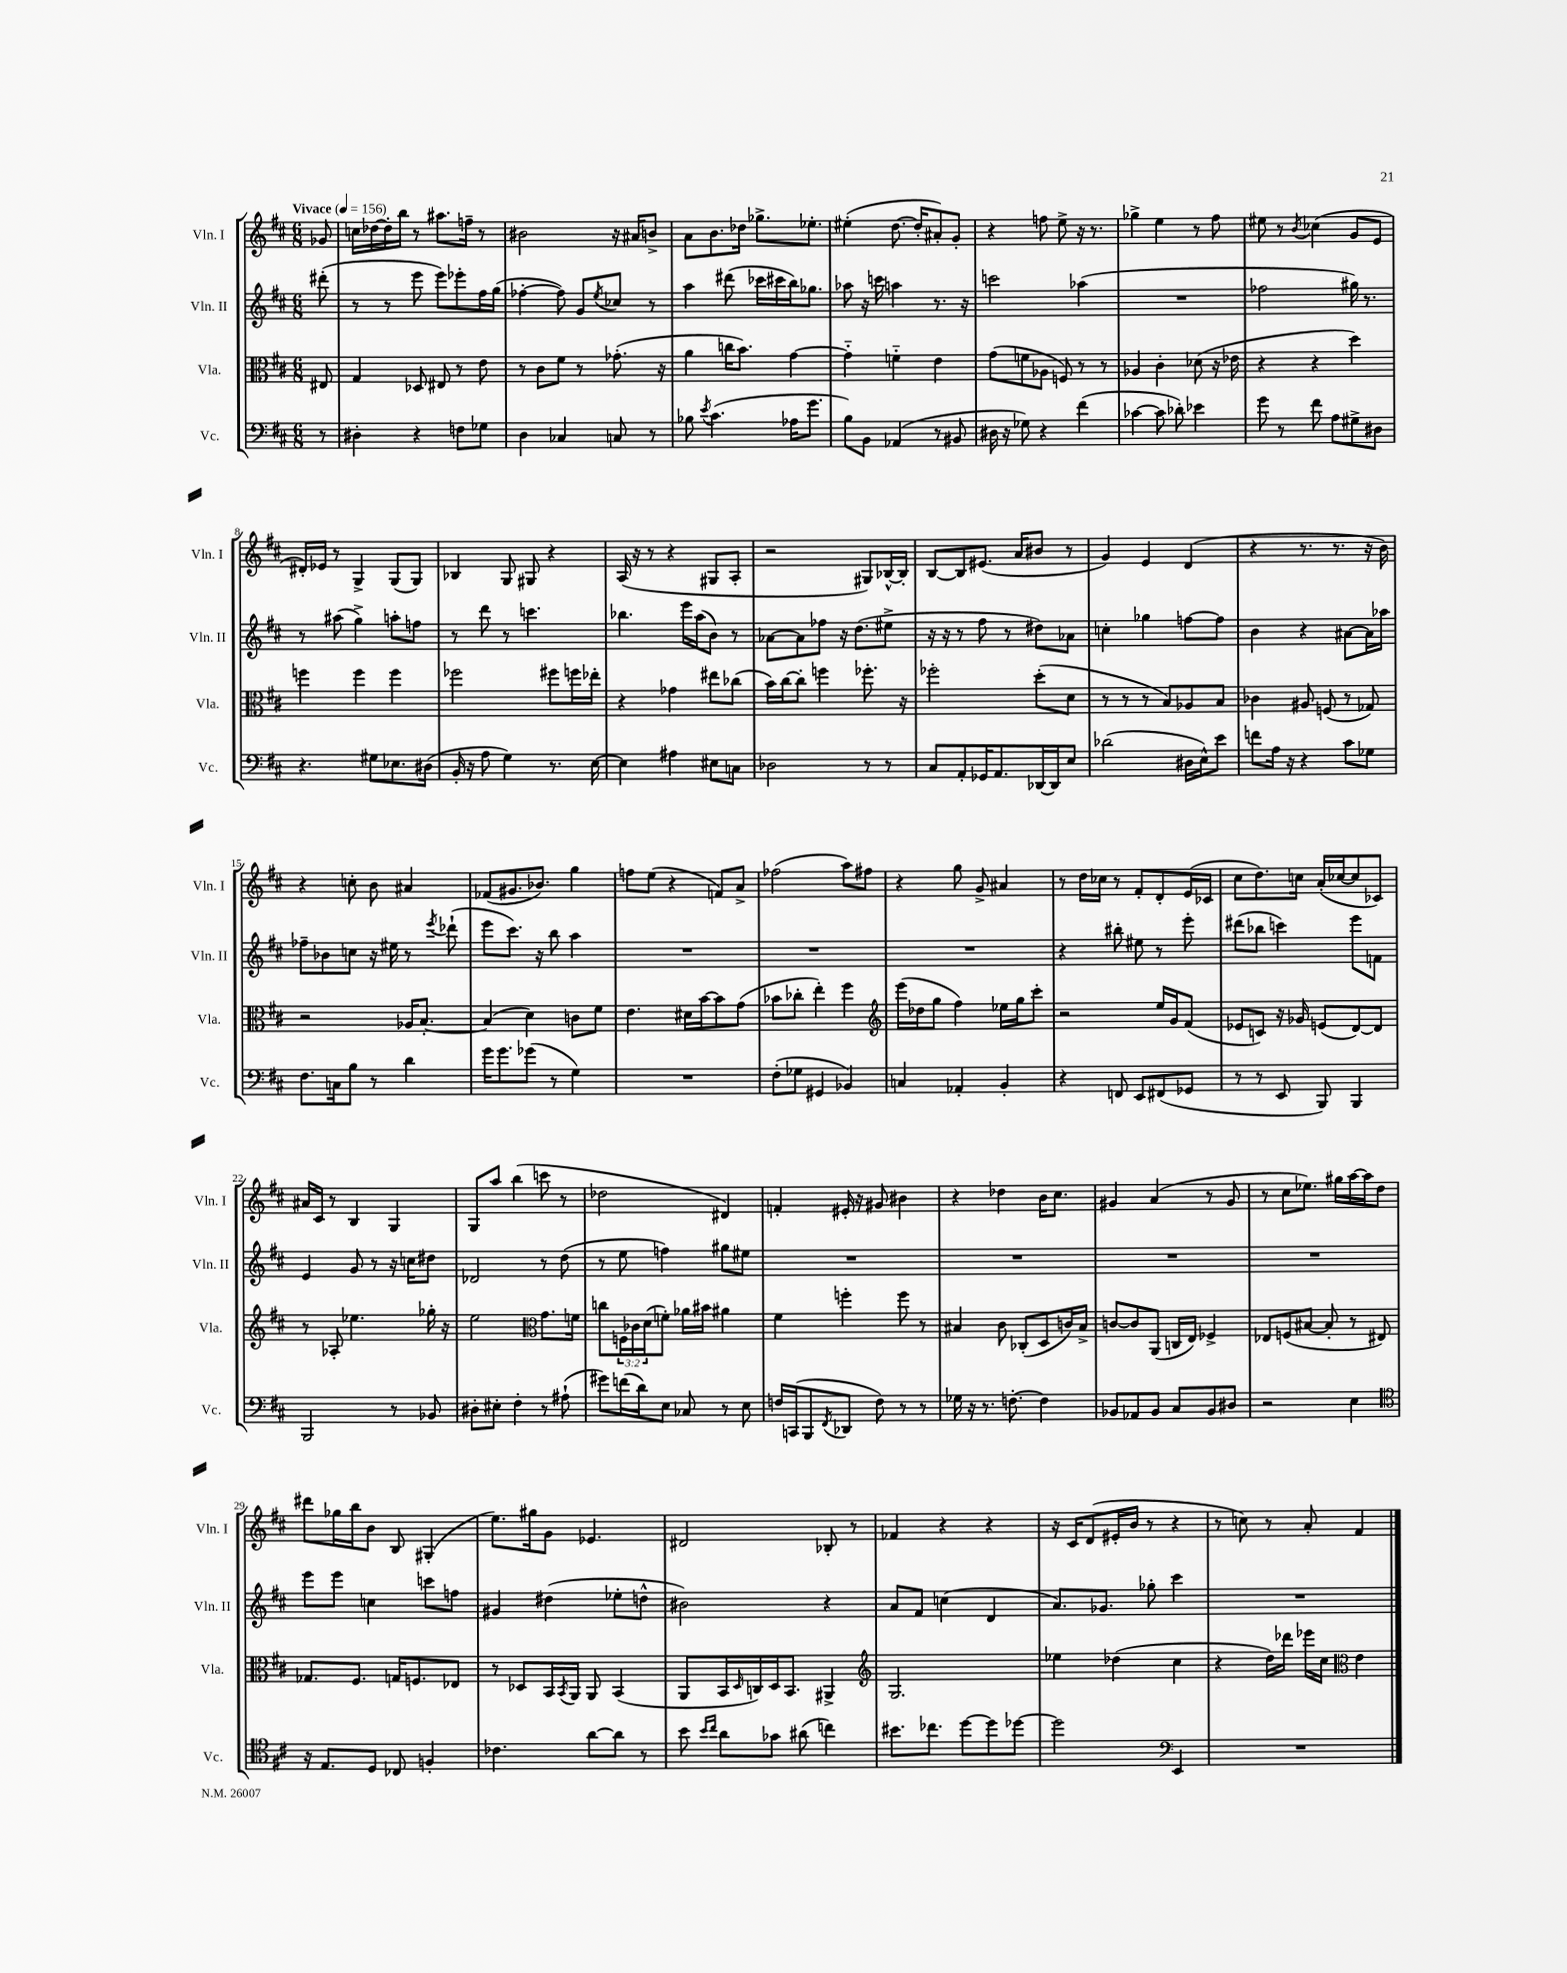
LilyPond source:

<<
\new StaffGroup <<
\new Staff = "s0" \with { instrumentName = "Vln. I" shortInstrumentName = "Vln. I" } {
    \clef treble \key d \major \numericTimeSignature \time 6/8 \partial 8 \tempo "Vivace" 4 = 156
    ges'8 |
    c''16 des''16~ des''16-. b''16 r8 ais''8. f''16-- r8 |
    bis'2 r16 ais'16 b'8-> |
    a'8 b'8. des''16 ges''8.-> ees''8.-. |
    eis''4-.( d''8.~ d''16-. ais'8-.) g'8-. |
    r4 f''8 e''8-> r16 r8. |
    ges''4-> e''4 r8 fis''8 |
    eis''8 r8 \acciaccatura { b'8 } ces''4( g'8 e'8 |
    dis'16-.) ees'16 r8 g4-> g8( g8) |
    bes4 g8 gis8 r4 |
    a16( r16 r8 r4 gis8 a8-. |
    r2 gis8) bes16~-^ bes16-. |
    b8~ b8 eis'8.( a'16 bis'8 r8 |
    g'4) e'4 d'4( |
    r4 r8. r8. r16 b'16) |
    r4 c''8-. b'8 ais'4 |
    fes'8( gis'8. bes'8.) g''4 |
    f''8 e''8( r4 f'8) a'8-> |
    fes''2( a''8) fis''8 |
    r4 g''8 g'8-> ais'4 |
    r8 d''16 ces''16 r8 fis'8-. d'8-. e'16( ces'16 |
    cis''8 d''8.) c''16 a'16-.( ces''16~ ces''8 ces'8) |
    ais'16 cis'16 r8 b4 g4 |
    g8 a''8 b''4( c'''8 r8 |
    des''2 dis'4) |
    f'4-. eis'16-. r16 gis'8 bis'4 |
    r4 des''4 b'16 cis''8. |
    gis'4 a'4( r8 gis'8 |
    r8 cis''8 ees''8.) gis''16 a''16~ a''16 d''8 |
    dis'''8 ges''16 b''16 b'8 b8 gis4-.( |
    e''8.) gis''16 g'8 ees'4. |
    dis'2 bes8-. r8 |
    fes'4 r4 r4 |
    r16 cis'16 d'8( eis'16-. b'16 r8 r4 |
    r8 c''8) r8 a'8-. fis'4 \bar "|." |
}
\new Staff = "s1" \with { instrumentName = "Vln. II" shortInstrumentName = "Vln. II" } {
    \clef treble \key d \major \numericTimeSignature \time 6/8 \partial 8
    dis'''8-.( |
    r8 r8 e'''8 e'''8) ees'''8-. fis''16 g''16( |
    fes''4~-. fes''8) g'8 \acciaccatura { e''8 } ces''8 r8 |
    a''4 dis'''8( ces'''16 cis'''16 b''16) ges''8. |
    aes''8 r16 c'''16 a''4 r8. r16 |
    c'''2 aes''4( |
    R2. |
    fes''2 gis''16) r8. |
    r8 ais''8( g''4->) a''8-. f''8 |
    r8 d'''8 r8 c'''4. |
    bes''4. e'''16 a''16( b'8) r8 |
    aes'8~ aes'8 fes''8 r16 d''8.( eis''8-> |
    r16 r16 r8 fis''8 r8 dis''8) aes'8 |
    c''4-. ges''4 f''8~ f''8 |
    b'4 r4 ais'8~ ais'16 aes''16 |
    fes''8-- bes'8 c''8 r16 eis''16 r8 \acciaccatura { e'''8 } des'''8-!( |
    e'''8 cis'''8.) r16 b''8 a''4 |
    R2. |
    R2. |
    R2. |
    r4 bis''8-. eis''8 r8 e'''8-. |
    dis'''8( bes''8 c'''4) e'''8 f'8 |
    e'4 g'8 r8 r16 c''16 dis''8 |
    des'2 r8 d''8( |
    r8 e''8 f''4) gis''8 eis''8 |
    R2. |
    R2. |
    R2. |
    R2. |
    e'''8 e'''8 c''4 c'''8 f''8 |
    gis'4 dis''4( ees''8-. d''8-^ |
    bis'2) r4 |
    a'8 fis'8 c''4( d'4 |
    a'8.) ges'8. ges''8-. cis'''4 |
    R2. \bar "|." |
}
\new Staff = "s2" \with { instrumentName = "Vla." shortInstrumentName = "Vla." } {
    \clef alto \key d \major \numericTimeSignature \time 6/8 \override Staff.TupletNumber.text = #tuplet-number::calc-fraction-text \partial 8
    eis8 |
    g4 des8 eis8 r8 e'8 |
    r8 cis'8 fis'8 r8 ges'8.-.( r16 |
    a'4 c''16 b'8.) g'4~ |
    g'4-_ f'4-_ e'4 |
    g'8( f'8 aes8 f8) r8 r8 |
    aes4 cis'4-. des'8( r16 ees'16 |
    r4 r4 d''4) |
    f''4 f''4 f''4 |
    fes''2 fis''8 f''16 ees''16-. |
    r4 ges'4 eis''8 ces''8( |
    b'16) cis''16~ cis''8-. f''4 fes''8.-. r16 |
    fes''2-. d''8-.( d'8 |
    r8 r8 r8 b8) aes8 b8 |
    ces'4 ais8 f8( r8 ges8) |
    r2 aes16 b8.~-. |
    b4( d'4) c'8 fis'8 |
    e'4. dis'16 b'16~ b'8 g'8( |
    bes'8 ces''8-. e''4-.) fis''4 |
    \clef treble e'''16( des''16 g''8 fis''4) ees''16 g''16 cis'''8-. |
    r2 e''16 g'16 fis'8( |
    ees'8 c'8) r16 ges'16 e'8( d'8~) d'8 |
    r8 aes8-. ees''4. ges''16-. r16 |
    e''2 \clef alto g'8. f'16 |
    c''8 \tuplet 3/2 { f16 ces'16 d'16( } f'8-.) aes'16 bis'16 ais'4 |
    fis'4 f''4-. f''8 r8 |
    bis4 cis'8 ces8-.( d8 c'16) bis16-> |
    c'8~ c'8 a,8( c16 e16) fes4-> |
    ees8 f8( bis8~ bis8-. r8 eis8) |
    ges8. fis8. g16 f8. ees8 |
    r8 des8 b,16 \acciaccatura { b,8 } a,16 a,8 b,4( |
    a,8 b,16 \grace { d16 } c16) d16 b,8. ais,4-> |
    \clef treble g2. |
    ees''4 des''4( cis''4 |
    r4 d''16) des'''16 ees'''16 cis''16 \clef alto e'4 \bar "|." |
}
\new Staff = "s3" \with { instrumentName = "Vc." shortInstrumentName = "Vc." } {
    \clef bass \key d \major \numericTimeSignature \time 6/8 \partial 8
    r8 |
    dis4-. r4 f8 ges8 |
    d4 ces4 c8 r8 |
    bes8 \acciaccatura { e'8 } cis'4.( aes16 g'8. |
    b8) b,8 aes,4( r8 bis,8 |
    dis16 r16 ges8) r4 fis'4( |
    ces'4~ ces'8 des'8-.) ees'4 |
    g'8 r8 fis'8 a8 gis8-> dis8 |
    r4. gis8 ees8. dis16( |
    b,16-. r16 a8 g4) r8. e16~ |
    e4 ais4 eis8 c8 |
    des2 r8 r8 |
    cis8 a,8-. ges,16 a,8. des,16~ des,16 e8 |
    des'2( dis16 e16-^) e'8 |
    f'8 a16 r16 r4 cis'8 ges8 |
    fis8. c16 b8 r8 d'4 |
    g'16 g'8. ges'8( r8 g4) |
    R2. |
    fis8-.( ges8 gis,4 bes,4) |
    c4 aes,4-. b,4-. |
    r4 f,8 e,8 fis,8( ges,8 |
    r8 r8 e,8 b,,8) b,,4 |
    b,,2 r8 bes,8 |
    dis8-. eis8-. fis4-. r8 ais8-!( |
    gis'8) f'16( d'16) e8 ces8 r8 e8 |
    f16 c,16( b,,8 \acciaccatura { fis,8 } des,8 f8) r8 r8 |
    ges16 r16 r8. f8.~-. f4 |
    bes,8 aes,8 bes,8 cis8 bes,8 dis8 |
    r2 e4 |
    \clef tenor r16 e8. d8 ces8 f4-. |
    ces'4. a'8~ a'8 r8 |
    b'8 \grace { b'16 cis''16 } a'8 ges'8 ais'8( c''4) |
    bis'8. ces''8. d''8~ d''8 des''8~ |
    des''2 \clef bass e,4 |
    R2. \bar "|." |
}
>>
>>
